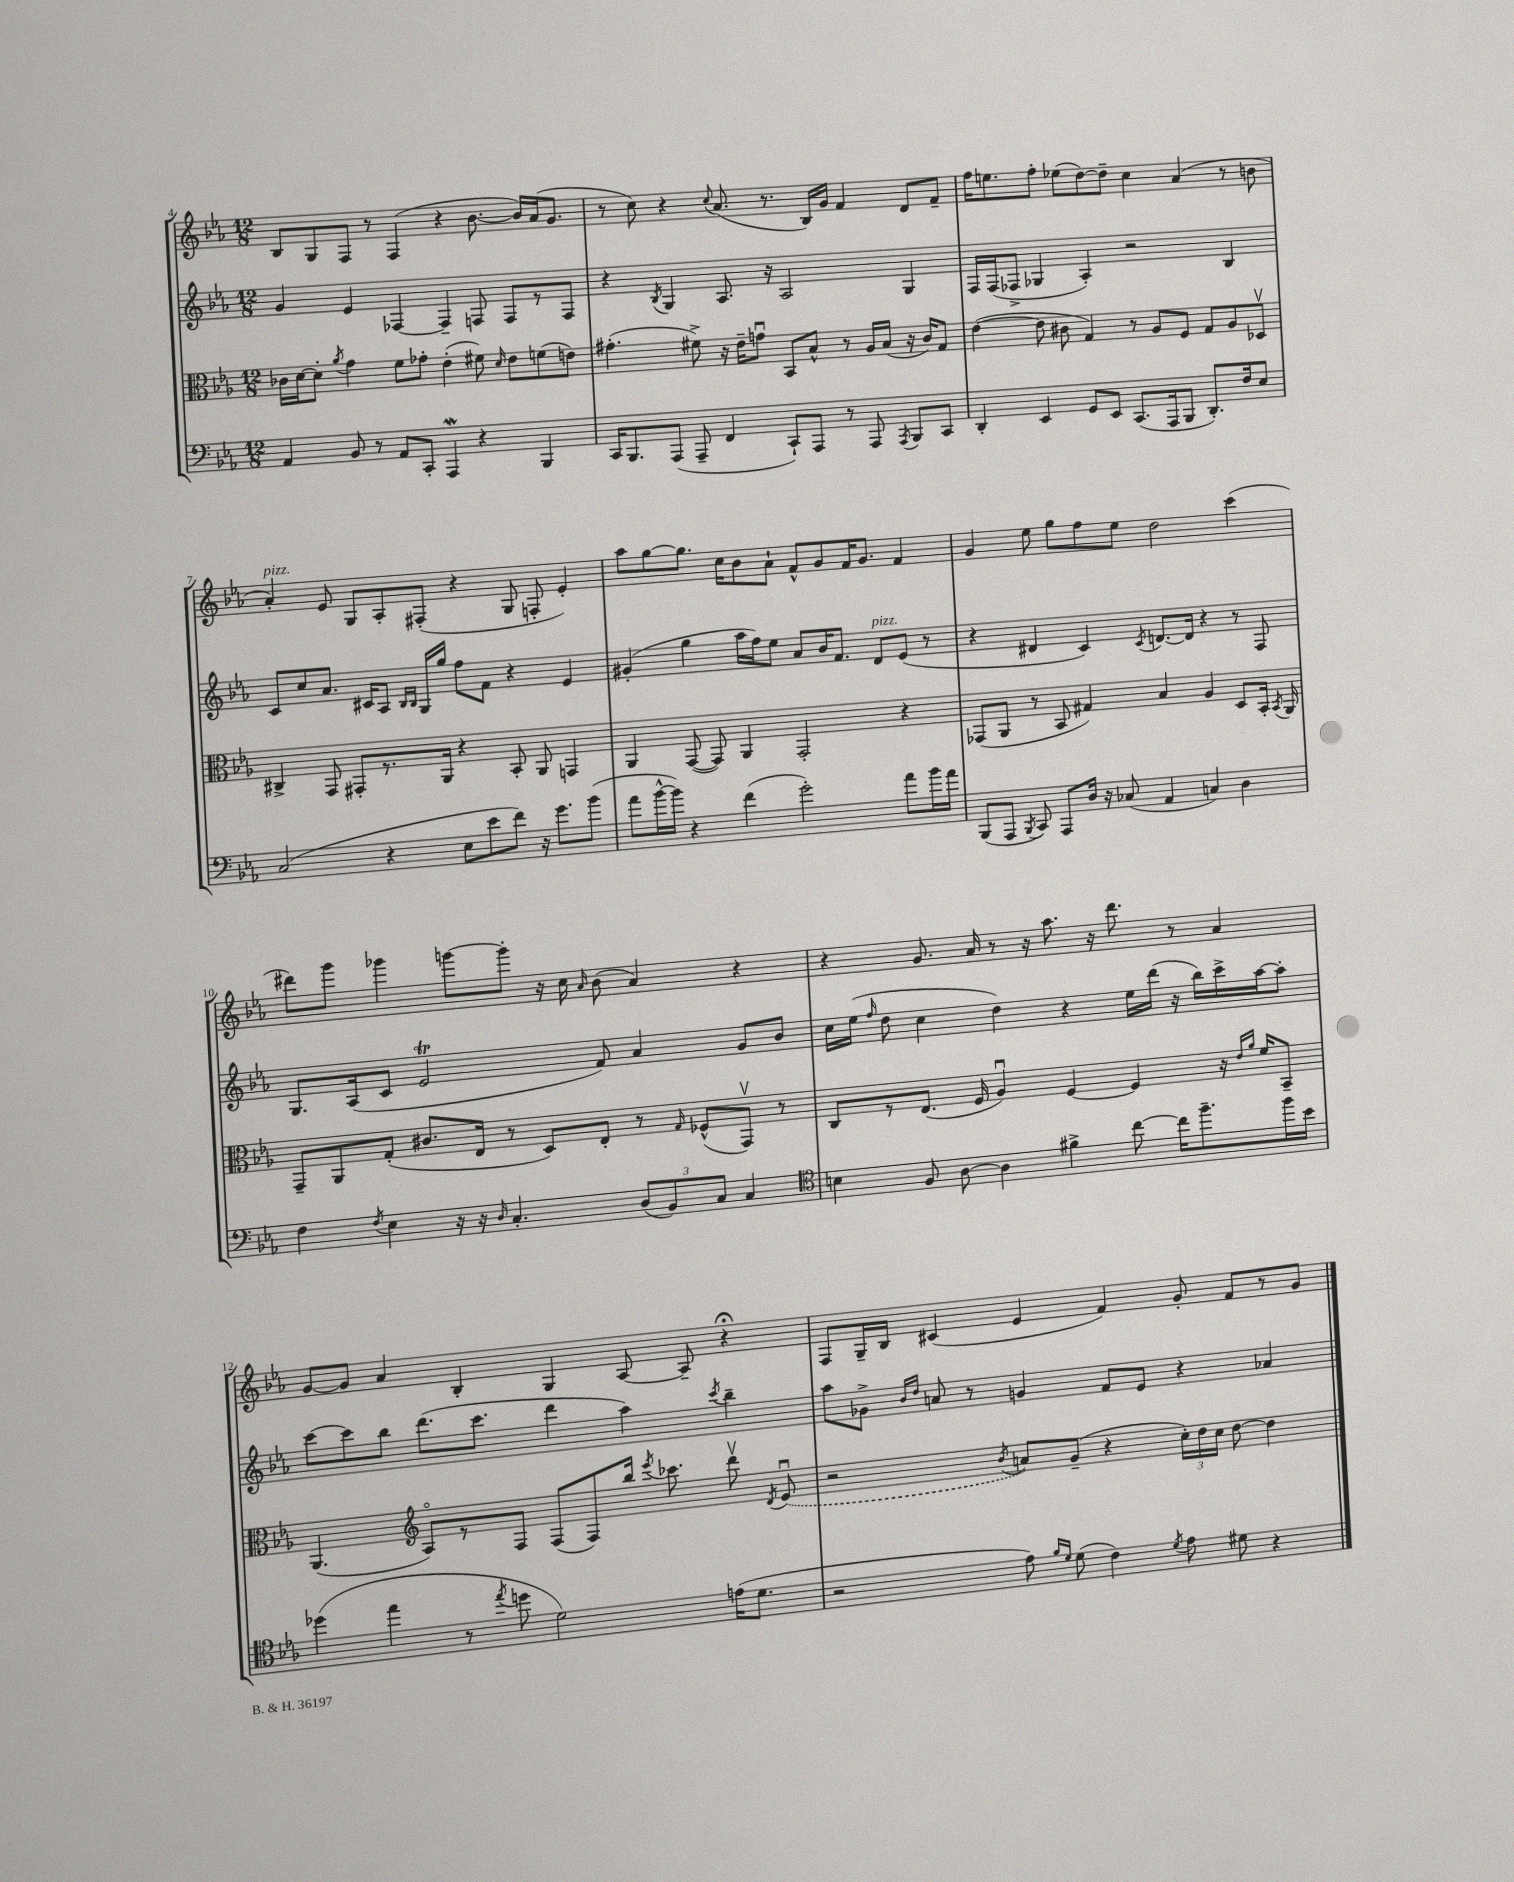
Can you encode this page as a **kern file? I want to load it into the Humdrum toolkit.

**kern	**kern	**kern	**kern
*part4	*part3	*part2	*part1
*staff4	*staff3	*staff2	*staff1
*clefF4	*clefC3	*clefG2	*clefG2
*k[b-e-a-]	*k[b-e-a-]	*k[b-e-a-]	*k[b-e-a-]
*M12/8	*M12/8	*M12/8	*M12/8
=4	=4	=4	=4
4AA-/	16c-X\LL	4g/	8B-/L
.	[16d\J	.	.
.	8d'\J]	.	8G/
.	8qa-/	.	.
8BB-/	4g\	4e-/	8F/J
8r	.	.	8r
8AA-/L	8f\L	[4F-X/	(4F/
8CC'/J	8g-X'\J	.	.
4AAA-w/	(4e-'\	4F-~/]	4r
4r	8f#X\)	8Fn/	[8.b-\
.	16qqd/	.	.
.	8e-\L	8F/L	.
.	.	.	16b-/LL])
4BBB-/	(8fn\	8r	(16a-/J
.	.	.	8.g/J
.	8en\J)	8F/J	.
=5	=5	=5	=5
16CC/KL	(4.g#X'\	4r	8r
8.BBB-/	.	.	.
.	.	.	8cc\)
.	.	8qB-/	.
(8AAA-/J	.	4G/	4r
8AAA-~/	8f#X^\)	.	.
.	.	.	8qqcc/
4FF/	16r	8.A-/	(8.a-/
.	16e-~\KL	.	.
.	8gnu\J	.	.
.	.	16r	8.r
8CC`/L)	8BB-/L	2A-/	.
8AAA-/J	8B-^^/J	.	16B-/LL)
.	.	.	16g/JJ
8r	8r	.	4f/
8AAA-/	16A-/LL	.	.
.	(16B-/JJ	.	.
8qAAA-/	.	.	.
8BBB-/L	16r	4G/	8d/L
.	16c/KL)	.	.
8CC/J	8G/J	.	8f~/J
=6	=6	=6	=6
4DD'/	([4e-\	16F/LL	16ff\KL
.	.	(16F/J	8.een\
.	.	8F-X^/J	.
4EE-/	8e-\]	4G-X/	8ff'\J
.	8c#X\	.	(8ee-X\L
8GG/L	4G/)	4A-'/)	[8dd\)
8EE-/J	.	.	8dd~\J]
(8.CC/L	8r	2r	4cc\
.	8A-/L	.	.
16AAA-/k	.	.	.
8BBB-/J	8F/J	.	(4a-/
8.DD'/L)	8G/L	.	.
.	8A-/	4B-/	8r
16F/k	.	.	.
8E-/J	8D-Xv/J	.	8bn\
!!LO:LB:g=z
=7	=7	=7	=7
!	!	!	!LO:TX:a:i:t=pizz.
(2C/	4C#X^/	8c/L	4a-'/)
.	.	8cc/	.
.	8GG/	8.a-/J	8e-/
.	8GG#X'/L	.	8G/L
.	.	16c#X/KL	.
4r	8.r	8A-/J	8A-'/
.	.	16qqB-/LL	.
.	.	16qqB-/JJ	.
.	.	16G/LL	(8F#X'/J
.	16AA-/Jk	16gg/JJ	.
8E-\L	4r	8ff\L	4r
8e-\	.	8f\J	.
8f\J)	8BB-'/	4r	8G/
16r	8AA-/	.	8Fn'/
8.g\L	.	.	.
.	4GGn/	4e-/	4e-'/)
(8b-\J	.	.	.
=8	=8	=8	=8
8a-\L	4AA-/	(4g#X'/	8aa-\L
[16b-^^\L	.	.	[8gg\
16b-\JJ])	.	.	.
4r	([8GG/	4gg\	8.gg\J]
.	8GG/])	.	.
.	.	.	16cc\KL
(4f\	4AA-/	16aa-\LL	8b-\
.	.	16ff\J)	.
.	.	8ee-\J	8a-`\J
2g'\)	2GG'/	8a-/L	8f^^/L
.	.	16b-/K	8g/
.	.	8.f/J	.
.	.	.	16f/K
.	.	.	8.g/J
!	!	!LO:TX:a:i:t=pizz.	!
.	.	8d/L	.
8a-\L	4r	(8e-/J	4f/
16b-\L	.	8r	.
16a-\JJ	.	.	.
=9	=9	=9	=9
(8BBB-/L	(8GG-X/L	4r	4g/
8AAA-/J	8AA-/J	.	.
8qBBB-/	.	.	.
8CC/)	8r	4d#X/	8ee-\
8AAA-/L	8BB-/	.	8gg\L
16D/Jk	4G#X/)	4c/)	8ff\
16r	.	.	.
(8C-X/	.	.	8ee-\J
.	.	8qc/	.
4AA-/	4B-/	[8.dn/L	2dd\
.	.	16d/Jk]	.
4Cn/)	4A-/	4r	.
4D\	8D/L	8r	(4ccc\
.	16BB-'/Jk	8F/	.
.	8qBB-/	.	.
.	16AA-/	.	.
!!LO:LB:g=z
=10	=10	=10	=10
4F\	8GG~/L	8.G/L	8ddd#X\L)
.	8AA-/	.	8ggg\J
.	.	(16A-/k	.
8qF/	.	.	.
4E-\	(8G'/J	8c/J	4ggg-X\
.	8.c#X/L	2e-T/	.
16r	.	.	[8gggn\L
16r	16E-/Jk	.	.
16qqD/	.	.	.
4.C'/	8r	.	8ggg'\J]
.	8D/L)	.	16r
.	.	.	16cc\
.	.	.	16qqa-/
.	8E-'/J	8f/)	(8b-\
(12D/L	8r	4a-/	4a-/)
12BB-/)	.	.	.
.	16qqG/	.	.
.	(8F-X^^/L	.	.
12C/J	.	.	.
4C/	8GGv/J)	8g/L	4r
.	8r	8b-/J	.
=11	=11	=11	=11
*clefC4	*	*	*
4Bn\	8C/L	16cc\LL	4r
.	.	(16ee-\JJ	.
.	.	16qqff/	.
.	8r	8dd\	.
8F/	(8.E-/J	4cc\	8.g/
[8A-\	.	.	.
.	16F/	.	16a-/
4A-\]	4A-u/)	4dd\)	8r
.	.	.	16r
.	.	.	8.aa-\
4f#X^\	[4F/	4r	.
.	.	.	16r
.	.	.	8.ddd\
[8cc\	4F/]	16ee-\LL	.
.	.	(16ddd\JJ	.
16cc\KL]	.	16r	8r
8.ff~\	.	16bb-\LL)	.
.	16r	16ccc^\	4a-/
.	16qqe-/LL	.	.
.	16qqa-/JJ	.	.
.	16f/KL	[16aa-\J	.
16ff\L	8BB-~/J	8aa-'\J]	.
16b-\JJ	.	.	.
!!LO:LB:g=z
=12	=12	=12	=12
(4dd-X\	(4.AA-/	[8ccc\L	[8g/L
.	.	8ccc\]	8g/J]
4ee-\	.	8bb-\J	4a-/
*	*clefG2	*	*
.	8A-/L)	(8.ddd\L	.
8r	8r	.	4B-'/
.	.	8.ccc\J	.
8qee-/	.	.	.
8ddn\	8F/J	.	.
2d\)	(8F/L	4ddd\	4G/
.	8F/)	.	.
.	16bb-/Jk	4aa-\)	[8A-/
.	8qeee-/	.	.
.	8.ccc-X\	.	.
.	.	.	8A-~/]
.	.	8qccc/	.
(16en\KL	8dddv\	4bb-~\	4r;<
8.d\J	.	.	.
.	8qd/	.	.
.	(8e-u/	.	.
=13	=13	=13	=13
2r	2r	8aa-\L	8F/L
.	.	8g-X^\J	16G~/L
.	.	.	16B-/JJ
.	.	16qqb-/LL	.
.	.	16qqdd/JJ	.
.	.	8an/	(4c#X/
.	.	8r	.
.	8qb-/	.	.
8e-\)	8an/L)	4gn/	4e-/
16qqf/LL	.	.	.
16qqd/JJ	.	.	.
(8d\	(8g~/J	.	.
4c\)	4r	8f/L	4f/)
.	.	8e-/J	.
8qd/	.	.	.
8e-\	24cc'\LL)	4r	8g'/
.	24dd\	.	.
.	24cc\JJ	.	.
8d#X\	[8dd\	.	8f/L
4r	4dd\]	4a-X/	8r
.	.	.	8g/J
==	==	==	==
*-	*-	*-	*-
